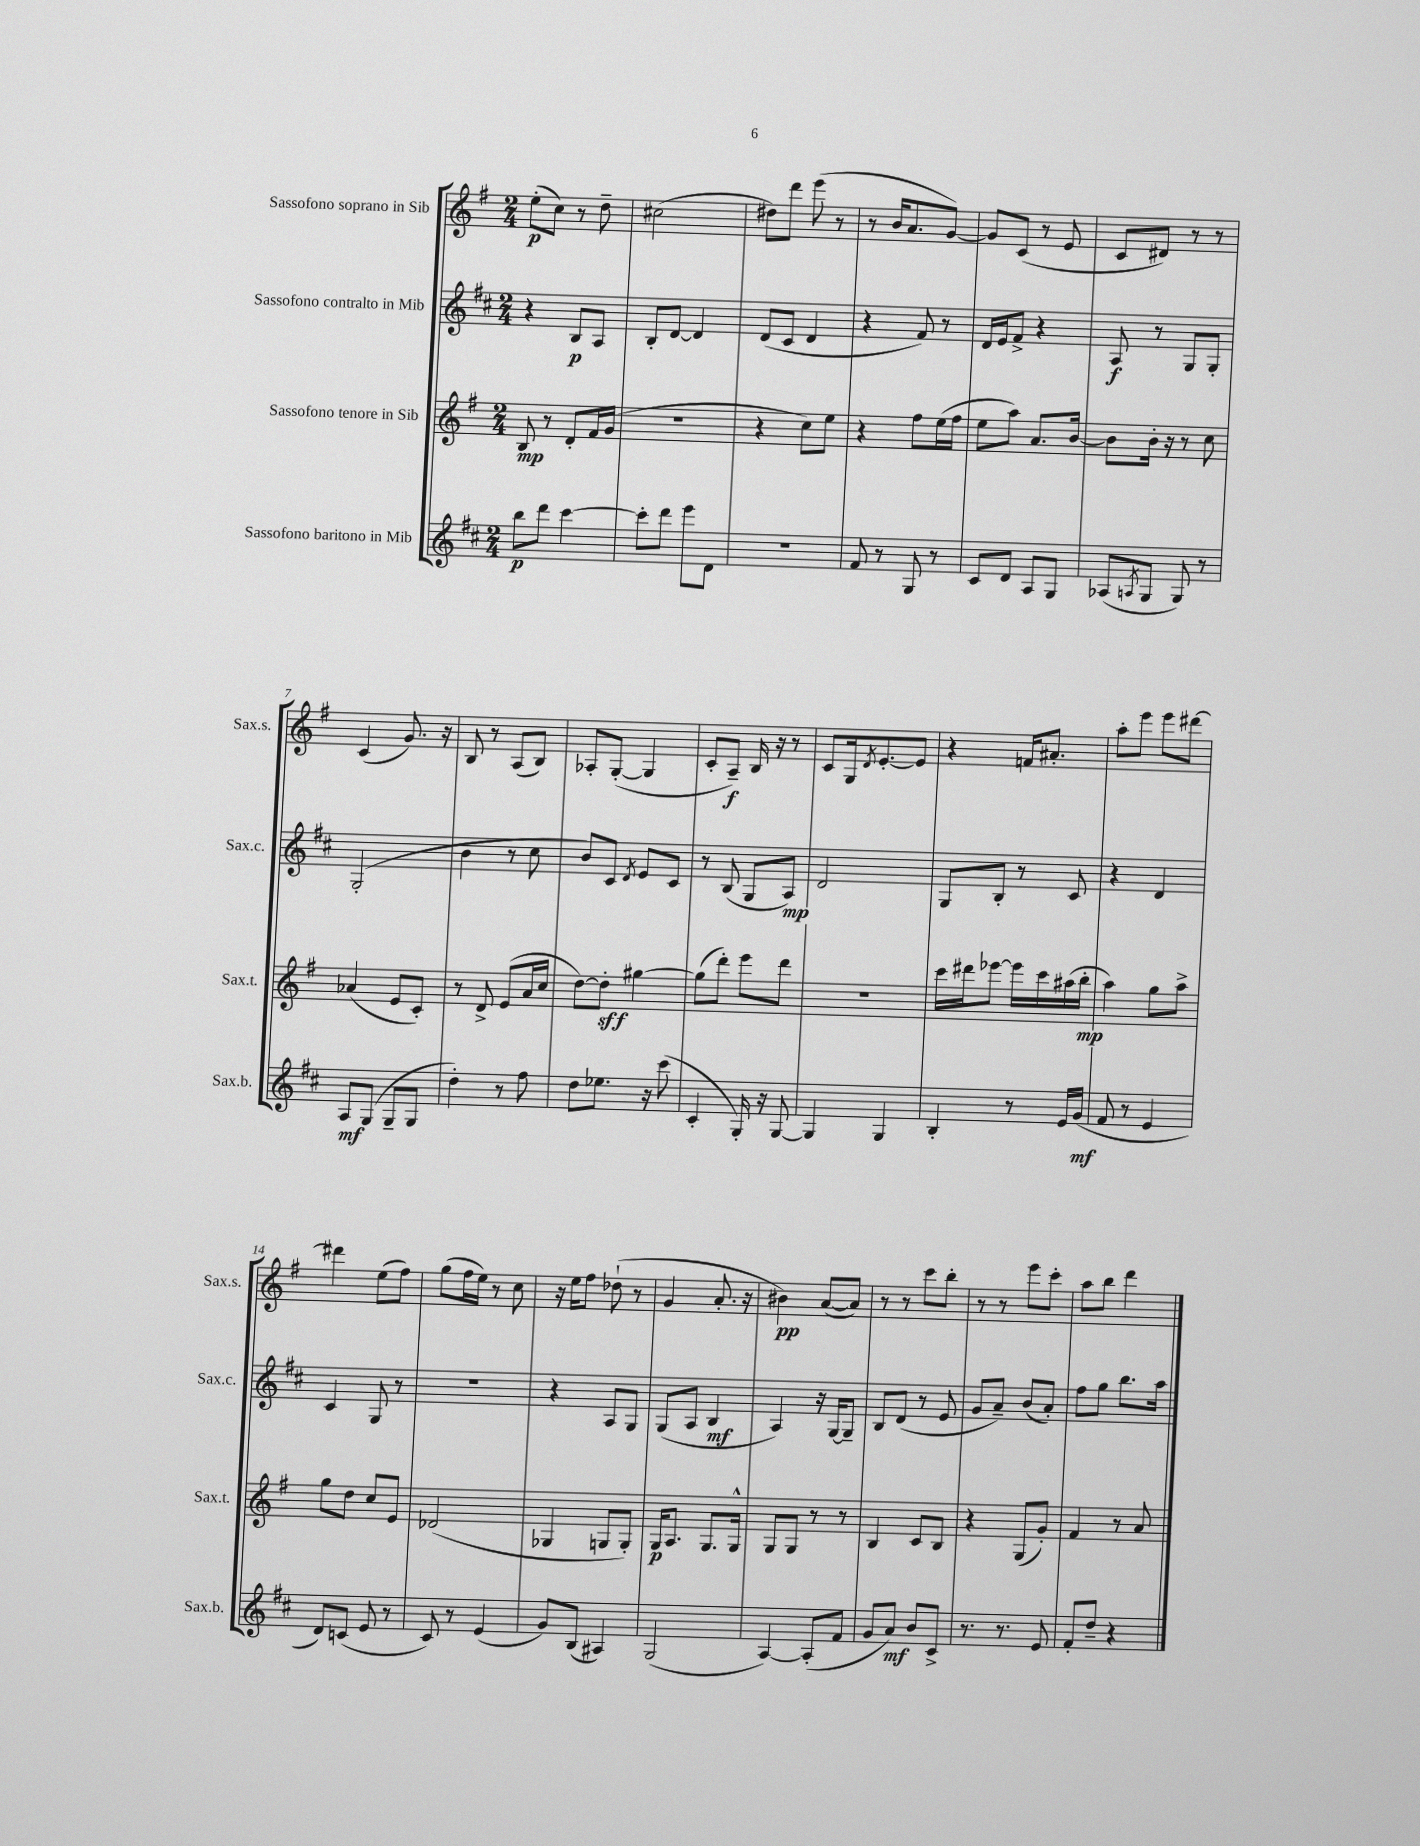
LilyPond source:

<<
\new StaffGroup <<
\new Staff = "s0" \with { instrumentName = "Sassofono soprano in Sib" shortInstrumentName = "Sax.s." } {
    \clef treble \key g \major \numericTimeSignature \time 2/4
    e''8-.\p( c''8) r8 d''8-- |
    cis''2( |
    dis''8) d'''8 e'''8( r8 |
    r8 b'16 a'8. g'8~) |
    g'8 c'8( r8 e'8 |
    c'8 dis'8) r8 r8 |
    c'4( g'8.) r16 |
    b8 r8 a8( b8) |
    aes8-. g8~-.( g4 |
    c'8-. a8--\f) b16 r16 r8 |
    c'8 g16 \acciaccatura { d'8 } e'8.~-. e'8 |
    r4 f'16 ais'8.-. |
    a''8-. e'''8 e'''8 dis'''8~ |
    dis'''4 e''8( fis''8) |
    g''8( fis''16 e''16) r8 c''8 |
    r16 e''16 fis''8 des''8-!( r8 |
    g'4 a'8.-. r16 |
    bis'4\pp) a'8~( a'8) |
    r8 r8 c'''8 b''8-. |
    r8 r8 e'''8 c'''8-. |
    a''8 b''8 d'''4 \bar "|." |
}
\new Staff = "s1" \with { instrumentName = "Sassofono contralto in Mib" shortInstrumentName = "Sax.c." } {
    \clef treble \key d \major \numericTimeSignature \time 2/4
    r4 b8\p a8 |
    b8-. d'8~ d'4 |
    d'8( cis'8 d'4 |
    r4 fis'8) r8 |
    d'16 e'16 fis'8-> r4 |
    a8\f r8 g8 g8-. |
    g2-.( |
    b'4 r8 cis''8 |
    b'8) cis'8 \acciaccatura { d'8 } e'8 cis'8 |
    r8 b8( g8 a8\mp) |
    d'2 |
    g8 b8-. r8 cis'8 |
    r4 d'4 |
    cis'4 g8 r8 |
    R2 |
    r4 a8 g8 |
    g8( a8 b4\mf |
    a4) r16 g16~ g8-- |
    b8 d'8( r8 e'8 |
    g'8 a'8--) b'8( a'8-.) |
    fis''8 g''8 b''8. a''16 \bar "|." |
}
\new Staff = "s2" \with { instrumentName = "Sassofono tenore in Sib" shortInstrumentName = "Sax.t." } {
    \clef treble \key g \major \numericTimeSignature \time 2/4
    b8\mp r8 d'8-. fis'16 g'16( |
    R2 |
    r4 c''8) e''8 |
    r4 fis''8 e''16( fis''16 |
    e''8 a''8) a'8. b'16~ |
    b'8 b'16-. r16 r8 c''8 |
    aes'4( e'8 c'8-.) |
    r8 d'8-> e'8( a'16 c''16 |
    d''8~) d''8-.\sff gis''4~ |
    gis''8( d'''8-.) e'''8 d'''8 |
    R2 |
    c'''16 dis'''16 ees'''8~ ees'''16 c'''16 ais''16( b''16-.\mp |
    a''4) g''8 a''8-> |
    g''8 d''8 c''8 e'8 |
    des'2( |
    ges4 g8 g8-.) |
    g16\p a8. g8. g16-^ |
    g8 g8 r8 r8 |
    b4 c'8 b8 |
    r4 g8( g'8-.) |
    fis'4 r8 a'8 \bar "|." |
}
\new Staff = "s3" \with { instrumentName = "Sassofono baritono in Mib" shortInstrumentName = "Sax.b." } {
    \clef treble \key d \major \numericTimeSignature \time 2/4
    b''8\p d'''8 cis'''4~ |
    cis'''8-. d'''8 e'''8 d'8 |
    r2 |
    fis'8 r8 g8 r8 |
    cis'8 d'8 a8 g8 |
    aes8( \acciaccatura { a8 } g8 g8) r8 |
    a8\mf g8( g8-- g8 |
    d''4-.) r8 fis''8 |
    d''8 ees''8. r16 cis'''8( |
    cis'4-. g16-.) r16 g8~ |
    g4 g4 |
    b4-. r8 e'16 g'16\mf( |
    fis'8 r8 e'4 |
    d'8) c'8( e'8 r8 |
    cis'8) r8 e'4( |
    g'8) b8( ais4) |
    g2( |
    a4~) a8-.( fis'8 |
    g'8 a'8\mf) b'8 cis'8-> |
    r8. r8. e'8 |
    fis'8-. d''8-- r4 \bar "|." |
}
>>
>>
